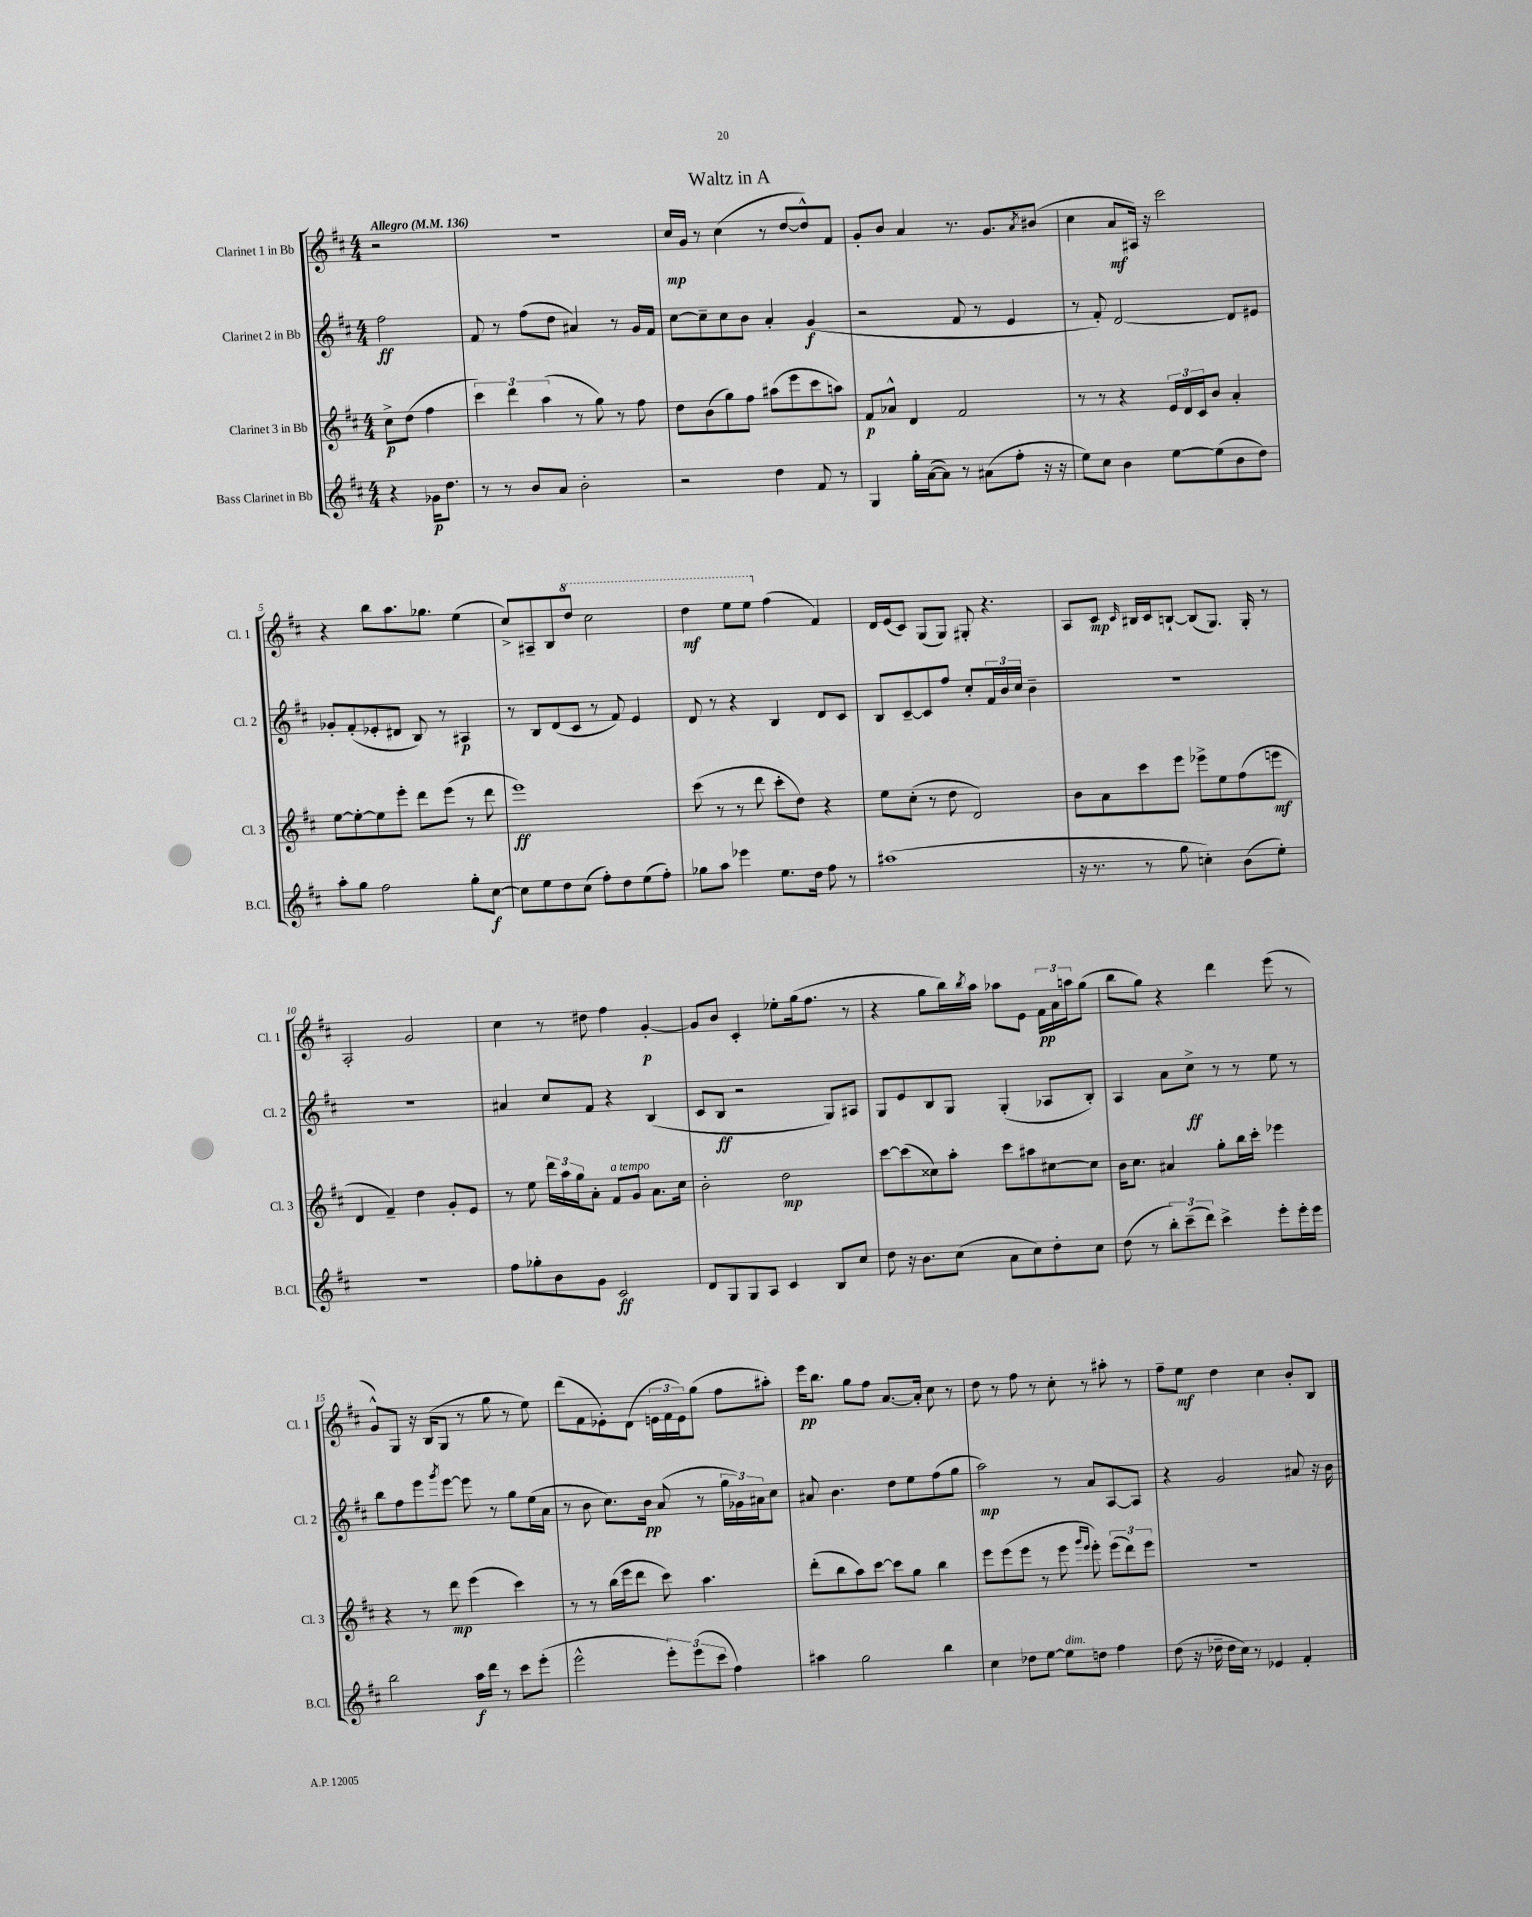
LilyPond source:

\header { title = "Waltz in A" }
<<
\new StaffGroup <<
\new Staff = "s0" \with { instrumentName = "Clarinet 1 in Bb" shortInstrumentName = "Cl. 1" } {
    \clef treble \key d \major \numericTimeSignature \time 4/4 \partial 2 \tempo "Allegro" 4 = 136
    r2 |
    R1 |
    cis''16\mp g'16 r8 cis''4( r8 d''8~ d''8-^) fis'8 |
    g'8-. b'8 a'4 r8. g'8. \acciaccatura { a'8 } bis'8( |
    cis''4 a'8\mf ais16) r16 cis'''2 |
    r4 b''8 a''8. ges''8. e''4( |
    cis''8->) ais8-- b8 \ottava #1 d'''8 cis'''2 |
    d'''4\mf e'''8 e'''8 \ottava #0 fis''4( fis'4) |
    d'16 e'16( cis'8) g8( g8) gis8-. r4. |
    a8 cis'8\mp \grace { cis'16 } bis16 cis'16 b8~-! b8( g8.) g16-. r8 |
    a2-. g'2 |
    cis''4 r8 dis''8 fis''4 g'4~-.\p |
    g'8 b'8 cis'4-. ees''8-. g''16( fis''8. r8 |
    r4 g''8 b''16) \acciaccatura { b''8 } a''16 aes''8 e'8 \tuplet 3/2 { fis'16\pp a'16 a''16 } g''8( |
    b''8 g''8) r4 d'''4 e'''8( r8 |
    g'8-^) g8 r16 b16( g8 r8 g''8 r8 e''8) |
    d'''8( fis'8 ees'8-.) d'8( \tuplet 3/2 { e'16 fis'16 e'16) } g''8( fis''8 ais''8-.) |
    e'''16\pp b''8. g''8 fis''8 a'8.~ a'16-. cis''8 r8 |
    d''8 r8 fis''8 r8 cis''8-. r8 ais''8-. r8 |
    fis''8-- e''8\mf d''4 cis''4 b'8-. b8 \bar "|." |
}
\new Staff = "s1" \with { instrumentName = "Clarinet 2 in Bb" shortInstrumentName = "Cl. 2" } {
    \clef treble \key d \major \numericTimeSignature \time 4/4 \partial 2
    fis''2\ff |
    fis'8 r8 fis''8( d''8 ais'4) r8 g'16 fis'16 |
    cis''8~ cis''8-- cis''8 b'8 a'4-. g'4\f( |
    r2 fis'8 r8 e'4 |
    r8 fis'8-.) d'2~ d'8 eis'8 |
    ges'8-. fis'8-.( ees'8-. dis'8 b8) r8 ais4\p |
    r8 b8 d'8( cis'8 r8 fis'8) e'4 |
    d'8 r8 r4 b4 d'8 cis'8 |
    b8 cis'8~-- cis'8 fis''8 cis''8-. \tuplet 3/2 { fis'16 b'16 cis''16 } b'4-- |
    r1 |
    R1 |
    ais'4 cis''8 fis'8 r4 b4( |
    cis'8 b8\ff r2 g8) ais8 |
    g8 e'8 b8 g8 g4-.( aes8 b8-.) |
    a4 a'8 cis''8->\ff r8 r8 e''8 r8 |
    b''8 fis''8 e'''8 \acciaccatura { g'''8 } e'''8~ e'''8 r8 g''8 e''16( a'16 |
    r8 b'8 cis''8.) b'16\pp a'8( r8 \tuplet 3/2 { g''16 ges'16) ais'16 } cis''8 |
    ais'8 b'4. d''8 e''8 fis''8( g''8 |
    a''2\mp) r8 a'8 a8~ a8 |
    r4 g'2 ais'8 r16 b'16 \bar "|." |
}
\new Staff = "s2" \with { instrumentName = "Clarinet 3 in Bb" shortInstrumentName = "Cl. 3" } {
    \clef treble \key d \major \numericTimeSignature \time 4/4 \partial 2
    cis''8->\p d''8( fis''4 |
    \tuplet 3/2 { cis'''4) d'''4 a''4( } r8 g''8) r8 fis''8 |
    d''8 b'8( g''8) fis''8 ais''8( e'''8 cis'''8 a''8) |
    fis'8\p aes'8-^ d'4 fis'2 |
    r8 r8 r4 \tuplet 3/2 { e'16 d'16 cis'16 } b'8 a'4-. |
    e''8~ e''8~-. e''8 e'''8-. d'''8 e'''8( r8 d'''8 |
    e'''1\ff) |
    cis'''8( r8 r8 d'''8 cis'''8-. d''8) r4 |
    e''8 cis''8-.( r8 d''8 d'2) |
    b'8 a'8 cis'''8 e'''8 ees'''8-> e''8 fis''8( e'''8\mf |
    d'4 fis'4--) d''4 g'8-. e'8 |
    r8 e''8 \tuplet 3/2 { d'''16 a''16 g''16 } a'8-. fis'8^\markup { \italic "a tempo" } g'8 a'8. cis''16 |
    b'2-. d''2\mp |
    cis'''8~ cis'''8( cisis''8) a''8-. cis'''8 ais''8 cis''8~ cis''8 |
    b'16 cis''8. ais'4 g''8-. b''16 cis'''16-. ees'''4 |
    r4 r8 d'''8\mp e'''4( cis'''4) |
    r8 r8 b''16( e'''16 d'''8 cis'''8) a''4. |
    d'''8-.( b''8 a''8) cis'''8~ cis'''8 g''8 b''4 |
    e'''8 e'''8( e'''8 r8 e'''8 \grace { g'''16 e'''16 } e'''8-.) \tuplet 3/2 { e'''8( d'''8) e'''8 } |
    R1 \bar "|." |
}
\new Staff = "s3" \with { instrumentName = "Bass Clarinet in Bb" shortInstrumentName = "B.Cl." } {
    \clef treble \key d \major \numericTimeSignature \time 4/4 \partial 2
    r4 ges'16\p d''8. |
    r8 r8 b'8 a'8 b'2-. |
    r2 d''4 fis'8 r8 |
    g4 g''16-. a'16~( a'8) r8 ais'8( fis''8-. r16 r16 |
    e''8) cis''8 b'4 e''8~ e''8( b'8 d''8) |
    a''8-. g''8 fis''2 g''8-. cis''8~\f |
    cis''8 e''8 d''8 cis''8( fis''8-.) d''8 e''8( fis''8-.) |
    ges''8 a''8 ees'''4 e''8. d''16 fis''8 r8 |
    ais''1( |
    r16 r8. r8 g''8 c''4-.) b'8( e''8-.) |
    R1 |
    fis''8 ges''8-. b'8 g'8 cis'2\ff |
    d'8 g8 g8 a8 cis'4 b8 cis''8 |
    d''8 r16 b'8. cis''8( a'8 cis''8) d''8-. cis''8 |
    d''8( r8 \tuplet 3/2 { b''8-.) cis'''8--( d'''8) } cis'''4-> e'''8-. e'''16-. e'''16 |
    b''2 a''16\f d'''16 r8 cis'''8 e'''8-.( |
    e'''2-^ \tuplet 3/2 { e'''8-.) e'''8( cis'''8 } fis''4) |
    ais''4 g''2 b''4 |
    cis''4 des''8 e''8~ e''8^\markup { \italic "dim." } d''8 fis''4 |
    d''8( r16 des''16-- des''16 cis''16) r8 ees'4 fis'4-. \bar "|." |
}
>>
>>
